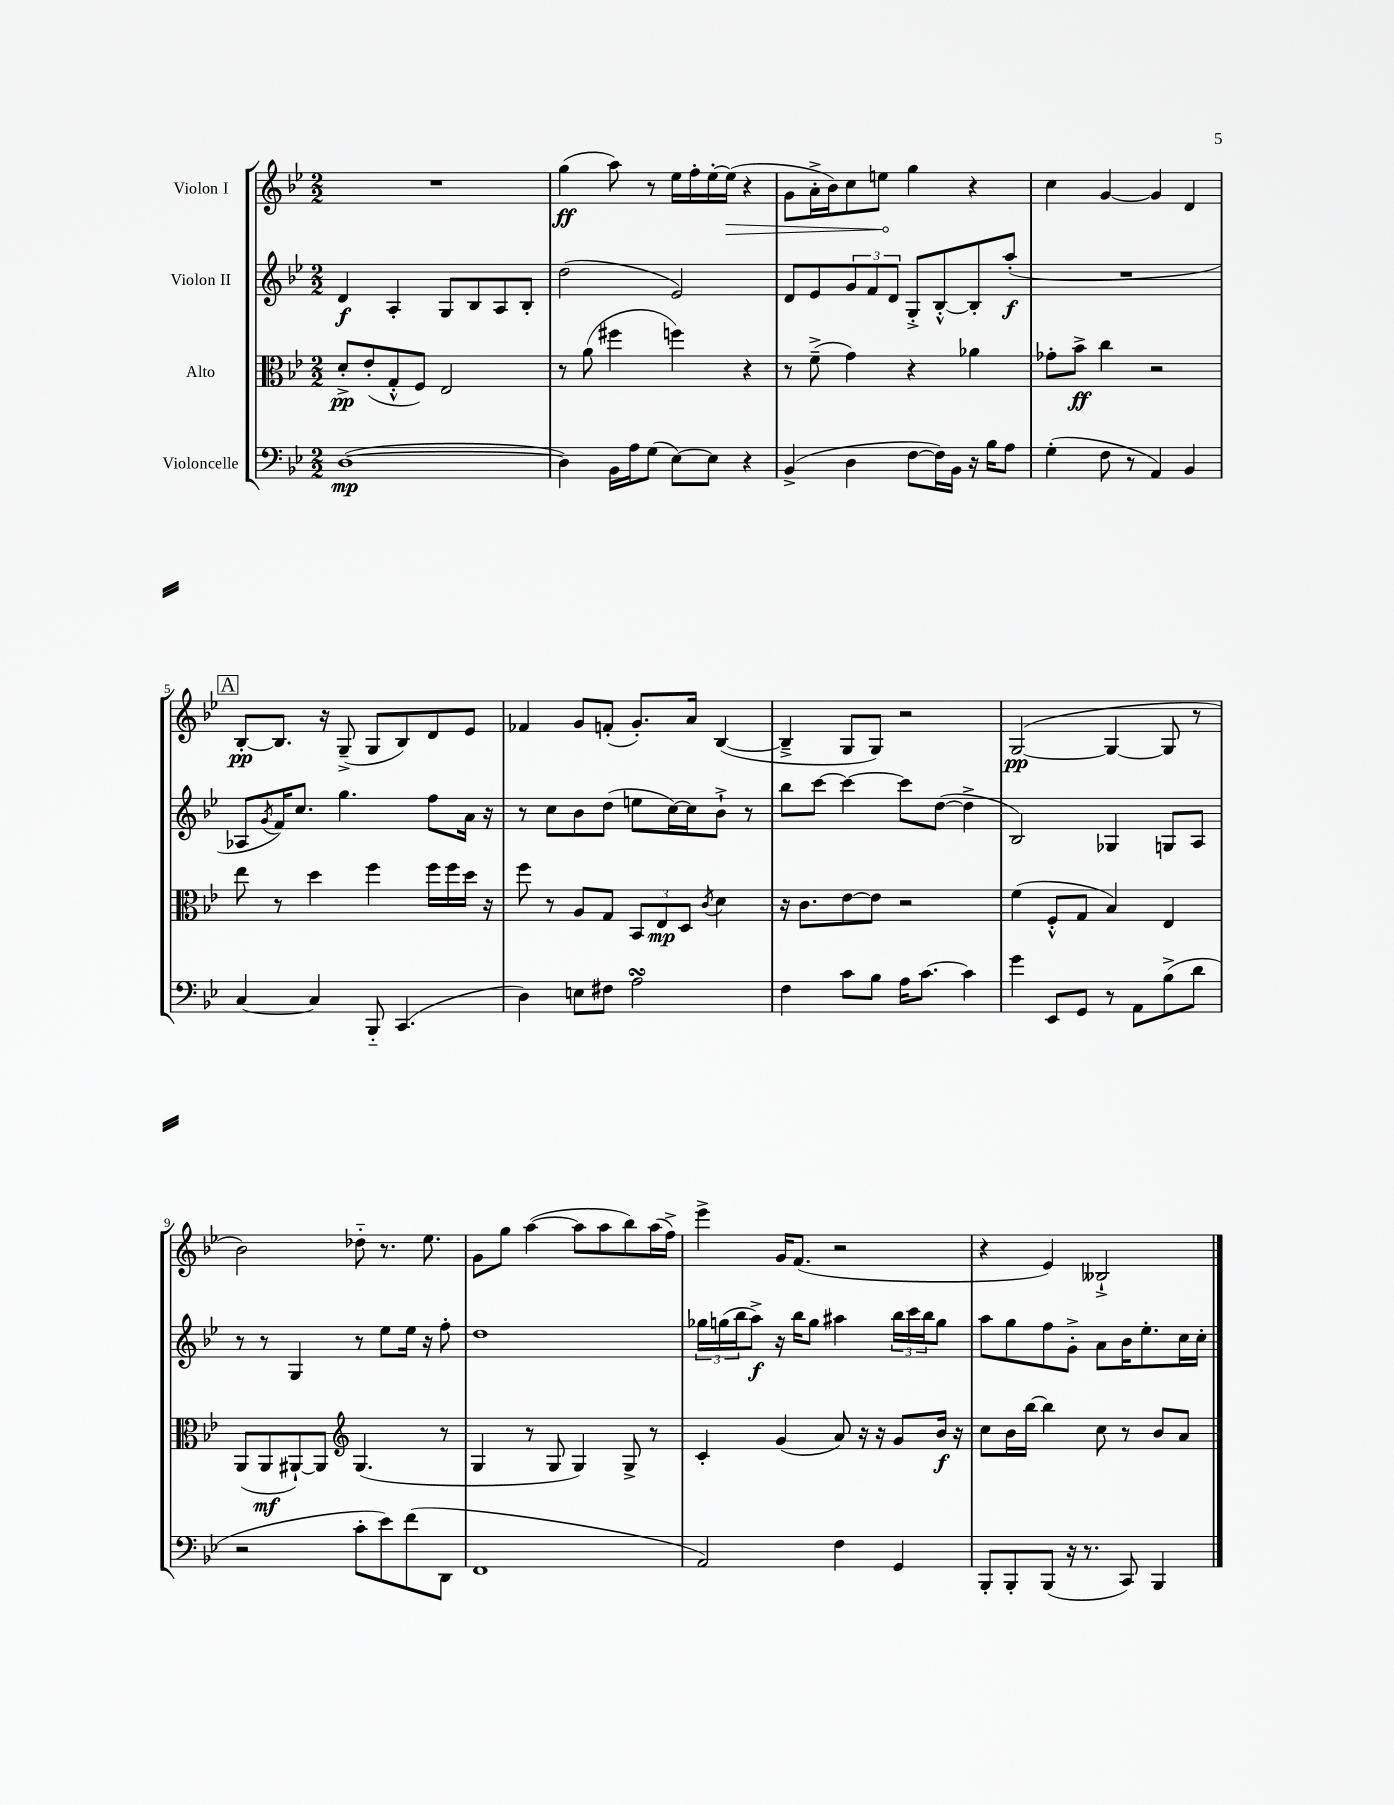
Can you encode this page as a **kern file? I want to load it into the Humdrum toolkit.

**kern	**dynam	**kern	**dynam	**kern	**dynam	**kern	**dynam
*part4	*part4	*part3	*part3	*part2	*part2	*part1	*part1
*staff4	*staff4	*staff3	*staff3	*staff2	*staff2	*staff1	*staff1
*I"Violoncelle	*	*I"Alto	*	*I"Violon II	*	*I"Violon I	*
*clefF4	*	*clefC3	*	*clefG2	*	*clefG2	*
*k[b-e-]	*	*k[b-e-]	*	*k[b-e-]	*	*k[b-e-]	*
*M2/2	*	*M2/2	*	*M2/2	*	*M2/2	*
=1	=1	=1	=1	=1	=1	=1	=1
([1D	mp	8d'^/L	pp	4d/	f	1r	.
.	.	(8e-'/	.	.	.	.	.
.	.	8G'^^/	.	4A'/	.	.	.
.	.	8F/J)	.	.	.	.	.
.	.	2E-/	.	8G/L	.	.	.
.	.	.	.	8B-/	.	.	.
.	.	.	.	8A/	.	.	.
.	.	.	.	8B-'/J	.	.	.
=2	=2	=2	=2	=2	=2	=2	=2
4D\])	.	8r	.	(2dd\	.	(4gg\	ff
.	.	(8a\	.	.	.	.	.
16BB-\LL	.	4ff#X\	.	.	.	8aa\)	.
16A\J	.	.	.	.	.	.	.
(8G\J	.	.	.	.	.	8r	.
[8E-\L)	.	4ffn\)	.	2e-/)	.	16ee-\LL	.
.	.	.	.	.	.	16ff'\	.
8E-\J]	.	.	.	.	.	[16ee-'\	.
!	!	!	!	!	!	!	!LO:HP:b
.	.	.	.	.	.	(16ee-\JJ]	>
4r	.	4r	.	.	.	4r	.
=3	=3	=3	=3	=3	=3	=3	=3
(4BB-^/	.	8r	.	8d/L	.	8g\L	.
.	.	(8f~^\	.	8e-/	.	16a'^\L	.
.	.	.	.	.	.	16b-\J)	.
4D\	.	4g\)	.	12g/	.	8cc\	.
.	.	.	.	12f/	.	.	.
.	.	.	.	.	.	8een\J	.
.	.	.	.	12d/J	.	.	.
[8F\L	.	4r	.	8G'^/L	.	4gg\	]
16F\L])	.	.	.	[8B-'^^/	.	.	.
16BB-\JJ	.	.	.	.	.	.	.
16r	.	4a-X\	.	8B-'/]	.	4r	.
16B-\KL	.	.	.	.	.	.	.
8A\J	.	.	.	(8aa'/J	f	.	.
=4	=4	=4	=4	=4	=4	=4	=4
(4G'\	.	8g-X'\L	.	1r	.	4cc\	.
.	.	8b-^\J	ff	.	.	.	.
8F\	.	4cc\	.	.	.	[4g/	.
8r	.	.	.	.	.	.	.
4AA/)	.	2r	.	.	.	4g/]	.
4BB-/	.	.	.	.	.	4d/	.
!!LO:LB:g=z
!!LO:REH:place=s1:t=A
=5	=5	=5	=5	=5	=5	=5	=5
[4C/	.	8ee-\	.	8A-X/L	.	[8B-'/L	pp
.	.	.	.	8qg/	.	.	.
.	.	8r	.	16f/K)	.	8.B-/J]	.
.	.	.	.	8.cc/J	.	.	.
4C/]	.	4dd\	.	.	.	.	.
.	.	.	.	.	.	16r	.
.	.	.	.	4.gg\	.	(8G~^/	.
8BBB-/	.	4ff\	.	.	.	8G/L	.
(4.CC/	.	.	.	.	.	8B-/)	.
.	.	16ff\LL	.	8ff\L	.	8d/	.
.	.	16ff\	.	.	.	.	.
.	.	16dd\JJ	.	16a\Jk	.	8e-/J	.
.	.	16r	.	16r	.	.	.
=6	=6	=6	=6	=6	=6	=6	=6
4D\)	.	8ff\	.	8r	.	4f-X/	.
.	.	8r	.	8cc\L	.	.	.
8En\L	.	8A/L	.	8b-\	.	8g/L	.
8F#X\J	.	8G/J	.	(8dd\J	.	(8fn'/J	.
2AsSsS\	.	12BB-/L	.	8een\L	.	8.g'/L)	.
.	.	12E-/	mp	.	.	.	.
.	.	.	.	[16cc\L)	.	.	.
.	.	12D/J	.	.	.	.	.
.	.	.	.	16cc\J]	.	16a/Jk	.
.	.	8qc/	.	.	.	.	.
.	.	4d\	.	8b-`^\J	.	([4B-/	.
.	.	.	.	8r	.	.	.
=7	=7	=7	=7	=7	=7	=7	=7
4F\	.	16r	.	8bb-\L	.	4B-~^/]	.
.	.	8.c\L	.	.	.	.	.
.	.	.	.	[8ccc\J	.	.	.
8c\L	.	[8e-\	.	4ccc\_	.	8G/L	.
8B-\J	.	8e-\J]	.	.	.	8G/J)	.
16A\KL	.	2r	.	8ccc\L]	.	2r	.
[8.c\J	.	.	.	.	.	.	.
.	.	.	.	([8dd\J	.	.	.
4c\]	.	.	.	4dd^\]	.	.	.
=8	=8	=8	=8	=8	=8	=8	=8
4g\	.	(4f\	.	2B-/)	.	([2G/	pp
8EE-/L	.	8F'^^/L	.	.	.	.	.
8GG/J	.	8G/J	.	.	.	.	.
8r	.	4B-/)	.	4G-X/	.	4G/_	.
8AA\L	.	.	.	.	.	.	.
(8B-^\	.	4E-/	.	8Gn/L	.	8G/]	.
8d\J	.	.	.	8A/J	.	8r	.
!!LO:LB:g=z
=9	=9	=9	=9	=9	=9	=9	=9
2r	.	(8AA/L	.	8r	.	2b-\)	.
.	.	8AA/	mf	8r	.	.	.
.	.	[8AA#X`/)	.	4G/	.	.	.
.	.	8AA#/J]	.	.	.	.	.
*	*	*clefG2	*	*	*	*	*
8c'\L	.	(4.G/	.	8r	.	8dd-X\	.
8e-\)	.	.	.	8ee-\L	.	8.r	.
(8f\	.	.	.	16ee-\Jk	.	.	.
.	.	.	.	16r	.	8.ee-\	.
8DD\J	.	8r	.	8ff'\	.	.	.
=10	=10	=10	=10	=10	=10	=10	=10
1FF	.	4G/	.	1dd	.	8g\L	.
.	.	.	.	.	.	8gg\J	.
.	.	8r	.	.	.	([4aa\	.
.	.	8G/	.	.	.	.	.
.	.	4G/)	.	.	.	8aa\L]	.
.	.	.	.	.	.	8aa\	.
.	.	8G^/	.	.	.	8bb-\)	.
.	.	8r	.	.	.	(16aa\L	.
.	.	.	.	.	.	16ff^\JJ)	.
=11	=11	=11	=11	=11	=11	=11	=11
2AA/)	.	4c'/	.	24gg-X\LL	.	4eee-^\	.
.	.	.	.	(24ggn\	.	.	.
.	.	.	.	24bb-\J	.	.	.
.	.	.	.	8aa^\J)	f	.	.
.	.	(4g/	.	16r	.	16g/KL	.
.	.	.	.	16bb-\KL	.	(8.f/J	.
.	.	.	.	8gg\J	.	.	.
4F\	.	8a/)	.	4aa#X\	.	2r	.
.	.	16r	.	.	.	.	.
.	.	16r	.	.	.	.	.
4GG/	.	8g/L	.	24bb-\LL	.	.	.
.	.	.	.	24ccc\	.	.	.
.	.	.	.	24bb-\J	.	.	.
.	.	16b-/Jk	f	8gg\J	.	.	.
.	.	16r	.	.	.	.	.
=12	=12	=12	=12	=12	=12	=12	=12
8BBB-'/L	.	8cc\L	.	8aa\L	.	4r	.
8BBB-'/	.	16b-\L	.	8gg\	.	.	.
.	.	[16bb-\JJ	.	.	.	.	.
(8BBB-/J	.	4bb-\]	.	8ff\	.	4e-/)	.
16r	.	.	.	8g'^\J	.	.	.
8.r	.	.	.	.	.	.	.
.	.	8cc\	.	8a\L	.	2B--X`^/	.
8CC/)	.	8r	.	16b-\K	.	.	.
.	.	.	.	8.ee-'\	.	.	.
4BBB-/	.	8b-/L	.	.	.	.	.
.	.	8a/J	.	16cc\L	.	.	.
.	.	.	.	16cc'\JJ	.	.	.
==	==	==	==	==	==	==	==
*-	*-	*-	*-	*-	*-	*-	*-
